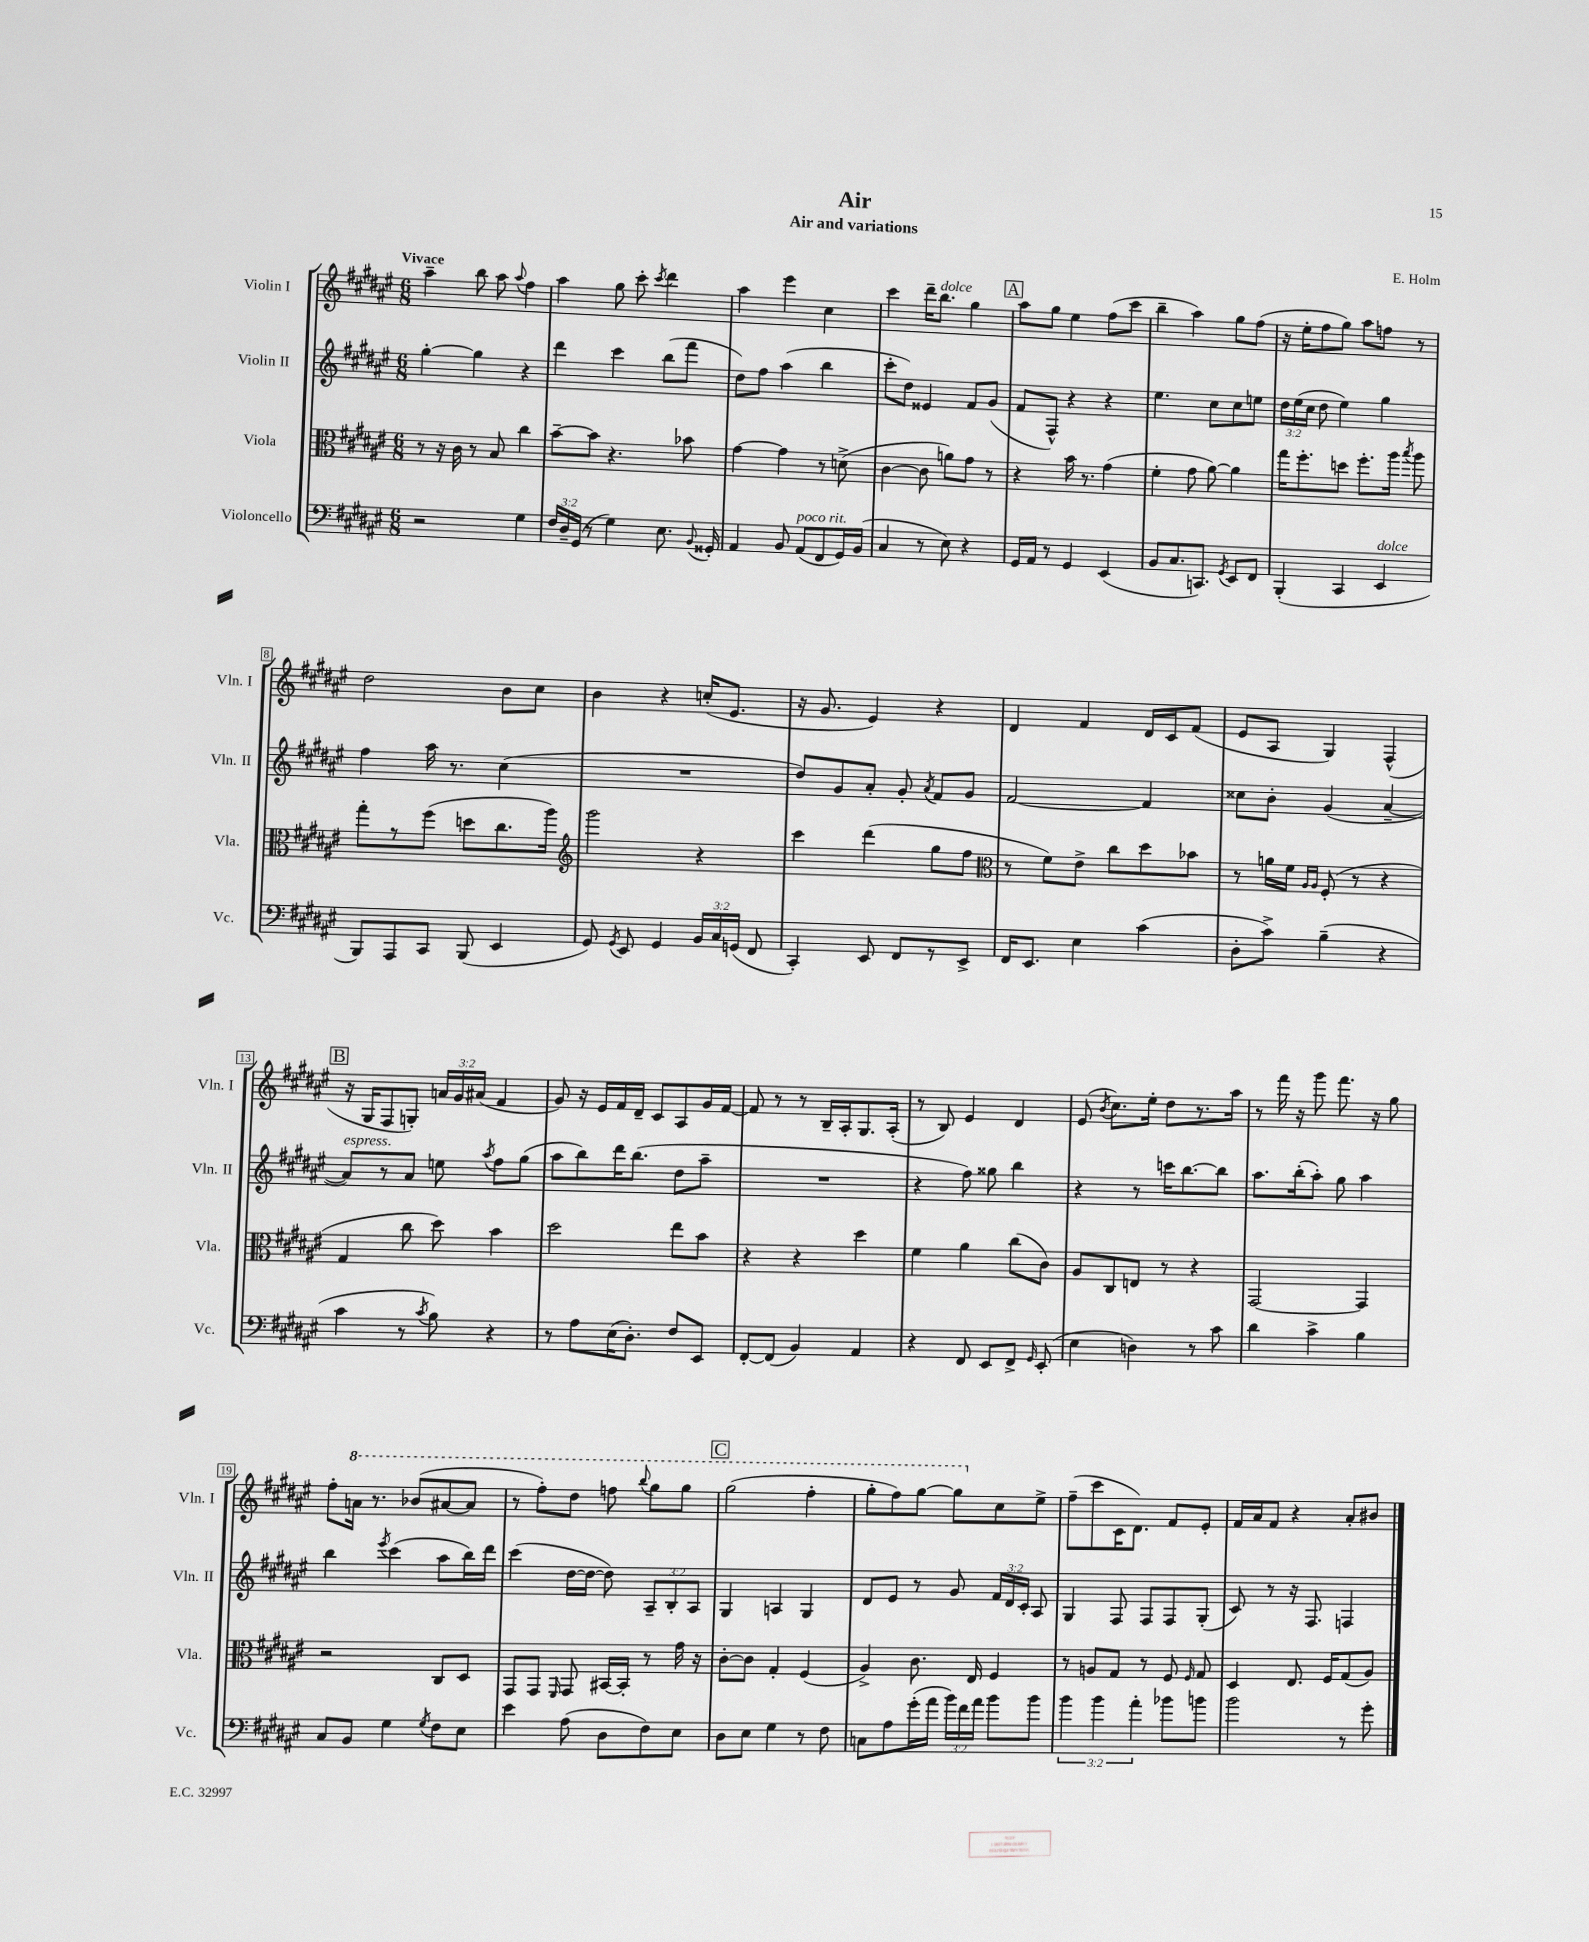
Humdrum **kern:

**kern	**kern	**kern	**kern
*part4	*part3	*part2	*part1
*staff4	*staff3	*staff2	*staff1
*I"Violoncello	*I"Viola	*I"Violin II	*I"Violin I
*I'Vc.	*I'Vla.	*I'Vln. II	*I'Vln. I
*clefF4	*clefC3	*clefG2	*clefG2
*k[f#c#g#d#a#e#]	*k[f#c#g#d#a#e#]	*k[f#c#g#d#a#e#]	*k[f#c#g#d#a#e#]
*M6/8	*M6/8	*M6/8	*M6/8
=1	=1	=1	=1
!	!	!	!LO:TX:a:B:t=Vivace
2r	8r	[4gg#'\	4aa#~\
.	16r	.	.
.	16c#\	.	.
.	8r	4gg#\]	8bb\
.	8B/	.	8aa#\
.	.	.	8qqaa#/
4G#\	4cc#\	4r	4ff#\
=2	=2	=2	=2
24F#/LL	[8b~\L	4ddd#\	4aa#\
24D#~/	.	.	.
(24GG#/JJ	.	.	.
8r	8b\J]	.	.
4G#\)	4.r	4ccc#\	8gg#\
.	.	.	8ccc#'\
.	.	.	8qccc#/
8.E#\	.	(8bb\L	4ddd#\
.	8b-X\	8fff#\J	.
8qqBB/	.	.	.
16GG##X'/	.	.	.
=3	=3	=3	=3
4AA#/	[4g#\	8dd#\L)	4aa#\
.	.	8ff#\J	.
8BB/	4g#\]	(4aa#\	4eee#\
!LO:TX:a:i:t=poco rit.	!	!	!
(8AA#/L	.	.	.
8FF#/	8r	4bb\	4cc#\
16GG#/L)	(8dn^\	.	.
(16BB/JJ	.	.	.
=4	=4	=4	=4
4C#/	[4c#\	8ccc#'\L	4ccc#\
.	.	8dd#\J)	.
8r	8c#\]	4e##X/	16ddd#~\KL
!	!	!	!LO:TX:a:i:t=dolce
.	.	.	8.bb\J
8E#\)	8an\L)	.	.
4r	8g#\J	8f#/L	4gg#\
.	8r	(8g#/J	.
!!LO:REH:place=s1:t=A
=5	=5	=5	=5
16GG#/LL	4r	8f#/L	8aa#\L
16AA#/JJ	.	.	.
8r	.	8F#^^/J)	8gg#\J
4GG#/	16b\	4r	4ee#\
.	8.r	.	.
(4EE#/	(4g#\	4r	(8ff#\L
.	.	.	8ccc#\J
=6	=6	=6	=6
8BB/L	4f#'\	4.ee#\	4bb~\
8.C#/	.	.	.
.	8g#\	.	4aa#\)
8.CCn/J)	.	.	.
.	[8a#\)	8cc#\L	.
8qGG#/	.	.	.
8EE#/L	4a#\]	8cc#\	8gg#\L
8FF#/J	.	8een\J	(8ff#\J
=7	=7	=7	=7
(4BBB'/	16gg#\KL	24dd#\LL	16r
.	.	(24ee#\	.
.	8.ff#'\	.	16ee#'\KL
.	.	24cc#\JJ	.
.	.	8dd#\	8ff#\
4CC#/	8ddn\J	4ee#\)	8gg#\J)
.	8.ff#'\L	.	8aa#\L
!LO:TX:a:i:t=dolce	!	!	!
4EE#/	.	4gg#\	8ffn\J
.	16aa#\Jk	.	.
.	8qbb/	.	.
.	8aa#\	.	8r
!!LO:LB:g=z
=8	=8	=8	=8
8BBB/L)	8gg#'\L	4ff#\	2dd#\
8AAA#/	8r	.	.
8CC#/J	(8ff#\J	16aa#\	.
.	.	8.r	.
(8BBB/	8ddn\L	.	.
4EE#/	8.cc#\	(4cc#\	8b\L
.	.	.	8cc#\J
.	16aa#\Jk)	.	.
=9	=9	=9	=9
*	*clefG2	*	*
8GG#/)	2ggg#\	2.r	4b\
8qGG#/	.	.	.
8EE#/	.	.	.
4GG#/	.	.	4r
24BB/LL	4r	.	(16ccn'/KL
24C#/	.	.	.
.	.	.	8.e#/J
(24GGn/JJ	.	.	.
8FF#/	.	.	.
=10	=10	=10	=10
4CC#'/)	4ccc#\	8dd#/L)	16r
.	.	.	8.g#/
.	.	8g#/	.
8EE#/	(4ddd#\	8a#'/J	4e#/)
8FF#/L	.	8g#'/	.
.	.	8qa#/	.
8r	8gg#\L	8f#/L	4r
8EE#^/J	8ff#\J	8g#/J	.
=11	=11	=11	=11
*	*clefC3	*	*
16FF#/KL	8r	[2f#/	4d#/
8.EE#/J	.	.	.
.	8f#\L)	.	.
4E#\	8e#^\J	.	4f#/
.	8cc#\L	.	.
(4c#\	8dd#\	4f#/]	16d#/LL
.	.	.	16c#/J
.	8b-X\J	.	(8f#/J
=12	=12	=12	=12
8D#'\L	8r	8cc##X\L	8e#/L
8c#^\J)	16an\LL	8b'\J	8A#/J
.	16f#\JJ	.	.
.	16qqA#/LL	.	.
.	16qqA#/JJ	.	.
(4B~\	(8F#'/	(4g#/	4G#/)
.	8r	.	.
4r	4r	[4a#~/	(4F#^^/
!!LO:LB:g=z
!!LO:REH:place=s1:t=B
=13	=13	=13	=13
!	!	!LO:TX:a:i:t=espress.	!
4c#\	4G#/	8a#/L])	16r
.	.	.	16G#/KL
.	.	8r	8F#/
8r	8cc#\	8a#/J	8Gn'/J)
8qc#/	.	.	.
8B\)	8dd#\)	8een\	24an/LL
.	.	.	24g#/
.	.	.	(24a#X/JJ
.	.	8qaa#/	.
4r	4b\	8ff#\L	4f#/
.	.	(8gg#\J	.
=14	=14	=14	=14
8r	2dd#\	8aa#\L	8g#/)
8A#\L	.	8bb\)	16r
.	.	.	16e#/LL
(16E#\K	.	16ddd#\K	16f#/
8.D#'\J)	.	(8.bb\J	16d#~/JJ
.	.	.	8c#/L
8F#/L	8ee#\L	8dd#\L	8A#/
8EE#/J	8b\J	8aa#~\J	16g#/L
.	.	.	[16f#/JJ
=15	=15	=15	=15
[8FF#'/L	4r	2.r	8f#/]
(8FF#/J]	.	.	8r
4BB/)	4r	.	8r
.	.	.	16B~/LL
.	.	.	16A#'/J
4AA#/	4dd#\	.	8.G#/
.	.	.	(16A#'/Jk
=16	=16	=16	=16
4r	4f#\	4r	8r
.	.	.	8B/)
8FF#/	4a#\	8ff#\)	4e#/
8EE#/L	.	8gg##X\	.
8FF#^/J	(8cc#\L	4bb\	4d#/
16qqGG#/	.	.	.
(8EE#'/	8c#\J)	.	.
=17	=17	=17	=17
4E#\	8A#/L	4r	(8e#/
.	.	.	8qb/
.	8C#/	.	8.cc#\L)
4Dn\)	8En/J	8r	.
.	.	.	16ee#'\Jk
.	8r	16cccn\KL	8dd#\L
.	.	[8.bb\	.
8r	4r	.	8.r
8c#\	.	8bb\J]	.
.	.	.	16aa#\Jk
=18	=18	=18	=18
4d#\	[2GG#/	8.aa#\L	8r
.	.	.	16fff#\
.	.	(16bb'\k	16r
4c#^\	.	8aa#'\J)	8ggg#\
.	.	8gg#\	8.fff#\
4B\	4GG#/]	4aa#\	.
.	.	.	16r
.	.	.	8gg#\
!!LO:LB:g=z
=19	=19	=19	=19
8C#/L	2r	4bb\	8ff#'\L
*	*	*	*8va
8BB/J	.	.	16aan\Jk
.	.	.	8.r
.	.	8qeee#/	.
4G#\	.	(4ccc#\	.
.	.	.	(8bb-X/L
8qG#/	.	.	.
8F#\L	8C#/L	8aa#\L	[8aa#X/
8E#\J	8D#/J	16bb\L)	8aa#/J]
.	.	16ddd#\JJ	.
=20	=20	=20	=20
4e#\	8GG#/L	(4ccc#\	8r
.	8GG#/J	.	8fff#'\L)
.	16qqFF#/	.	.
(8A#\	8GG#/	[16dd#\LL	8ddd#\J
.	.	16dd#\JJ_	.
8D#\L	[16BB#X/LL	8dd#\])	8fffn\
.	16BB#'/JJ]	.	.
.	.	.	8qqbbb/
8F#\)	8r	12A#~/L	8ggg#\L
.	.	12B'/	.
8E#\J	16g#\	.	8ggg#\J
.	.	12A#/J	.
.	16r	.	.
!!LO:REH:place=s1:t=C
=21	=21	=21	=21
8D#\L	[8c#'\L	4G#/	(2ggg#\
8E#\J	8c#\J]	.	.
4G#\	4G#'/	4An/	.
8r	(4F#/	4G#/	4fff#'\
8F#\	.	.	.
=22	=22	=22	=22
8Cn\L	4A#^/)	8d#/L	8ggg#'\L
8A#\	.	8e#/J	8fff#\)
(16g#'\L	8.c#\	8r	[8ggg#\J
16a#\JJ	.	.	.
24b\LL)	.	8g#/	8ggg#\L]
24f#\	.	.	.
.	16E#/	.	.
24a#\JJ	.	.	.
*	*	*	*X8va
8b\L	4F#/	24f#/LL	8cc#\
.	.	24d#/	.
.	.	24c#'/JJ	.
8b\J	.	8A#/	8ee#^\J
=23	=23	=23	=23
6b\	8r	4G#/	(8ff#~\L
.	8An/L	.	8ccc#\
6b\	.	.	.
.	8G#/J	8F#/	16c#\K
.	.	.	8.d#\J)
6a#'\	.	.	.
.	8r	8F#/L	.
8b-X\L	8F#/	8F#/	8f#/L
.	16qqF#/	.	.
8bn\J	8G#/	(8G#'/J	8e#'/J
=24	=24	=24	=24
2b\	4D#/	8c#/)	16f#/LL
.	.	.	16a#/J
.	.	8r	8f#/J
.	8.E#/	16r	4r
.	.	8.F#/	.
.	16F#/KL	.	.
8r	(8G#/	4Fn/	8a#'/L
8g#'\	8A#/J)	.	8b#X/J
==	==	==	==
*-	*-	*-	*-
